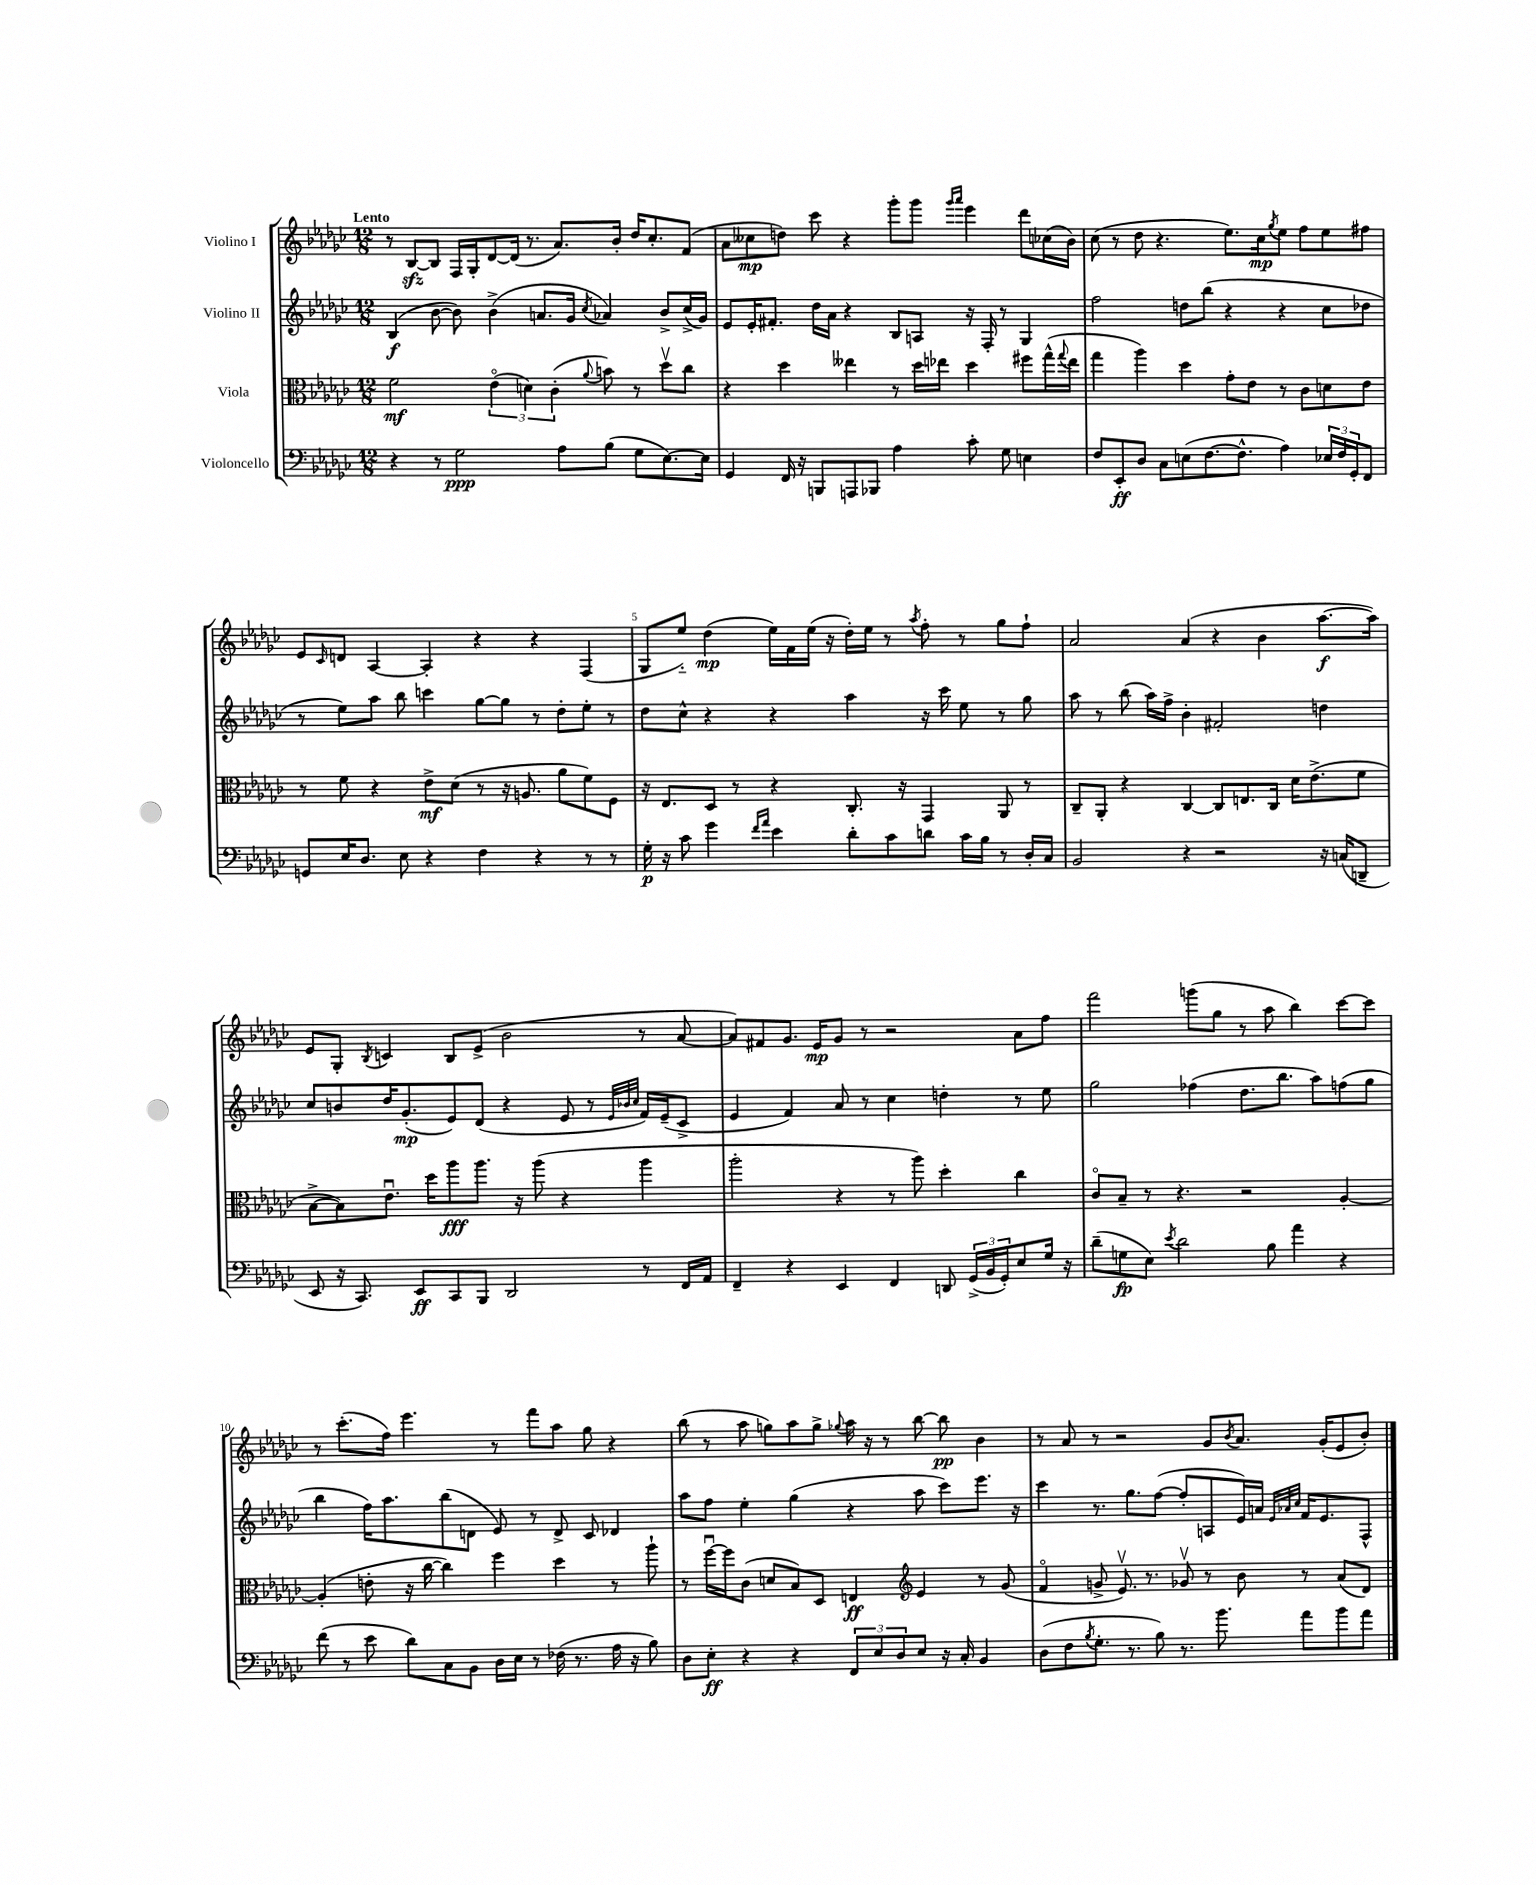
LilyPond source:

<<
\new StaffGroup <<
\new Staff = "s0" \with { instrumentName = "Violino I" } {
    \clef treble \key ges \major \numericTimeSignature \time 12/8 \tempo "Lento"
    r8 bes8~\sfz bes8 f16 ges16-. des'8~ des'16( r8. aes'8.) bes'16-. des''16 ces''8.-. f'8( |
    aes'8 ceses''8\mp d''8) ces'''8 r4 ges'''8-. ges'''8 \grace { ges'''16 aes'''16 } ees'''4 des'''8 ces''16( bes'16) |
    ces''8( r8 des''8 r4. ees''8.) ces''16\mp \acciaccatura { ges''8 } ees''8 f''8 ees''8 fis''8 |
    ees'8 \grace { ces'16 } d'8 aes4~ aes4-. r4 r4 f4( |
    ges8 ees''8-_) des''4\mp( ees''16) f'16 ees''16( r16 des''16-.) ees''16 r8 \acciaccatura { aes''8 } f''8-. r8 ges''8 f''8-! |
    aes'2 aes'4( r4 bes'4 aes''8.~\f aes''16) |
    ees'8 ges8-. \acciaccatura { bes8 } c'4 bes8 ees'8->( bes'2 r8 aes'8~ |
    aes'8) fis'8 ges'8. ees'16\mp ges'8 r8 r2 aes'8 f''8 |
    f'''2 g'''8( ges''8 r8 aes''8 bes''4) ces'''8~ ces'''8 |
    r8 ces'''8.-.( f''16) ees'''4. r8 f'''8 aes''8 ges''8 r4 |
    bes''8( r8 aes''8 g''8) aes''8 g''8-> \appoggiatura { ges''8 } aes''16 r16 r8 bes''8~ bes''8\pp bes'4 |
    r8 aes'8 r8 r2 ges'8 \acciaccatura { bes'8 } aes'8. ges'16-.( ees'8 bes'8-.) \bar "|." |
}
\new Staff = "s1" \with { instrumentName = "Violino II" } {
    \clef treble \key ges \major \numericTimeSignature \time 12/8
    bes4\f( bes'8~ bes'8) bes'4->( a'8. ges'16 \acciaccatura { ces''8 } aes'4) bes'8-> ces''16->( ges'16) |
    ees'8 ees'16-. fis'8.-. des''16 aes'16 r4 bes8 a8 r16 f16-. r8 ges4 |
    f''2 d''8 bes''8( r4 r4 ces''8 des''8 |
    r8 ees''8) aes''8 bes''8 c'''4 ges''8~ ges''8 r8 des''8-. ees''8-. r8 |
    des''8 ces''8-^ r4 r4 aes''4 r16 ces'''16 ees''8 r8 ges''8 |
    aes''8 r8 bes''8( aes''16) f''16-> bes'4-. fis'2-. d''4 |
    ces''8 b'8 des''16 ges'8.-.\mp( ees'8) des'8( r4 ees'8 r8 \grace { ees'32 bes'32 ces''32 } f'16) ees'16--( ces'8-> |
    ees'4 f'4) aes'8 r8 ces''4 d''4-. r8 ees''8 |
    ges''2 fes''4( des''8. bes''8. aes''8) f''8( ges''8 |
    bes''4 f''16) aes''8. bes''8( d'8 ees'8) r8 d'8-> ces'8 des'4 |
    aes''8 f''8 ees''4-. ges''4( r4 aes''8 ces'''8) ees'''8. r16 |
    ces'''4 r8. ges''8. f''8~( f''8-. a8 ees'16) a'16 \grace { ees'32 aes'32 ces''32 } f'16 ees'8. f8-^ \bar "|." |
}
\new Staff = "s2" \with { instrumentName = "Viola" } {
    \clef alto \key ges \major \numericTimeSignature \time 12/8
    f'2\mf \tuplet 3/2 { ees'4\flageolet( d'4) ces'4-.( } \appoggiatura { aes'8 } b'8) r8 des''8\upbow ces''8 |
    r4 des''4 eeses''4 r8 des''16 ees''16 des''4 fis''8 ges''16-^( \appoggiatura { ges''8 } ees''16 |
    ges''4 aes''4) des''4 ges'8-. ees'8 r8 ces'8 d'8 ees'8 |
    r8 f'8 r4 ees'8->\mf des'8( r8 r16 a8. aes'8 f'8) f8 |
    r16 ees8. des8 r8 r4 ces8.-. r16 ges,4 aes,8 r8 |
    ces8-- aes,8-. r4 ces4~ ces8 e8. ces16 des'16 ees'8.->( f'8 |
    bes8~-> bes8) ees'8.\downbow des''16 aes''8\fff aes''8. r16 aes''8( r4 aes''4 |
    aes''2-. r4 r8 aes''8) des''4-. ces''4 |
    ces'8\flageolet bes8-- r8 r4. r2 aes4~-. |
    aes4-.( e'8-. r16 ces''16~ ces''4) f''4 des''4 r8 aes''8-! |
    r8 f''16~\downbow f''16 ces'8( d'8 bes8) des8 e4\ff \clef treble ees'4 r8 ges'8( |
    f'4\flageolet g'8-> ees'8.\upbow) r8. ges'8\upbow r8 bes'8 r8 aes'8( des'8) \bar "|." |
}
\new Staff = "s3" \with { instrumentName = "Violoncello" } {
    \clef bass \key ges \major \numericTimeSignature \time 12/8
    r4 r8 ges2\ppp aes8 bes8( ges8 ees8.~) ees16 |
    ges,4 f,16 r16 b,,8 a,,8 bes,,8 aes4 ces'8-. ges8 e4 |
    f8 ees,8-.\ff des8 ces8 e8( f8.~ f8.-^ aes4) \tuplet 3/2 { ees16 f16 ges,16-. } f,8 |
    g,8 ees16 des8. ees8 r4 f4 r4 r8 r8 |
    ges16-.\p r16 ces'8 ges'4 \grace { f'16 aes'16 } ees'4 des'8-. ces'8 d'8 ces'16 bes16 r8 des16-. ces16 |
    bes,2 r4 r2 r16 c16( d,8-- |
    ees,8 r16 ces,8.) ees,8\ff ces,8 bes,,8 des,2 r8 f,16 aes,16 |
    f,4-- r4 ees,4 f,4 d,8 \tuplet 3/2 { ges,16->( bes,16 ges,16-.) } ees8 ges16 r16 |
    des'8--( g8\fp ees8) \acciaccatura { ees'8 } des'2 bes8 aes'4 r4 |
    f'8( r8 ees'8 des'8) ces8 bes,8 des16 ees16 r8 fes16( r8. aes16 r16 bes8) |
    des8 ees8-.\ff r4 r4 \tuplet 3/2 { f,8 ees8 des8 } ees8 r16 ces16-. bes,4 |
    des8( f8 \acciaccatura { bes8 } ges8.-. r8. bes8) r8. bes'8. aes'8 bes'8 aes'8 \bar "|." |
}
>>
>>
\layout { \context { \Score \override BarNumber.break-visibility = ##(#f #t #t) barNumberVisibility = #(every-nth-bar-number-visible 5) } }
